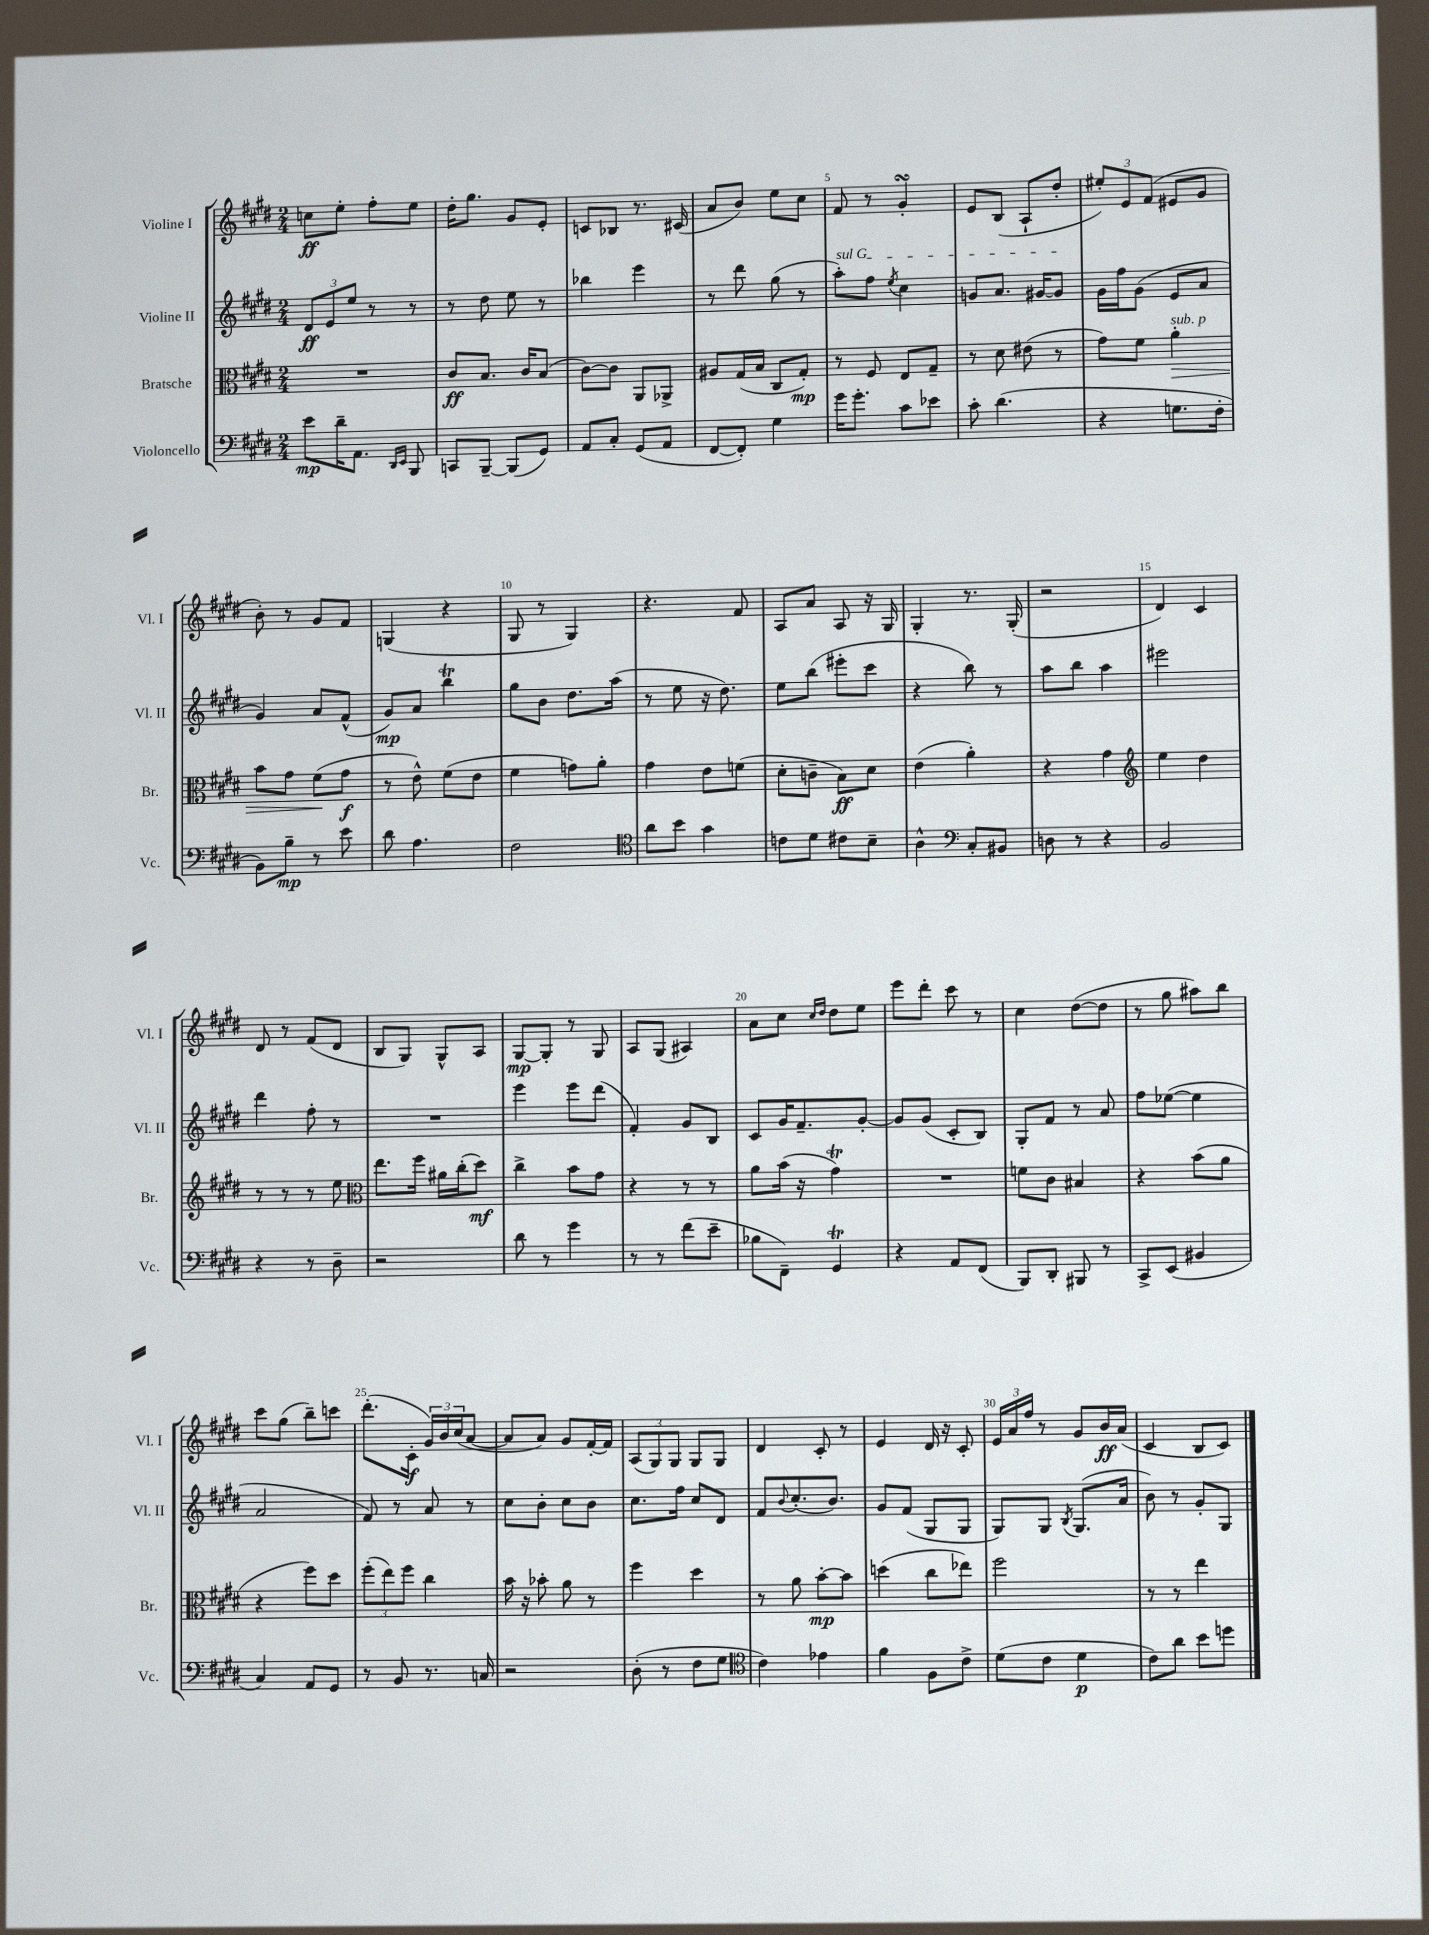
<<
\new StaffGroup <<
\new Staff = "s0" \with { instrumentName = "Violine I" shortInstrumentName = "Vl. I" } {
    \clef treble \key e \major \numericTimeSignature \time 2/4
    c''8\ff e''8-. fis''8-. e''8 |
    dis''16-. gis''8. gis'8 e'8-. |
    c'8 bes8 r8. cis'16( |
    a'8 b'8) e''8 cis''8 |
    fis'8 r8 gis'4-.\turn |
    e'8 b8( a8-! dis''8-. |
    \tuplet 3/2 { eis''8-.) e'8 fis'8( } eis'8 gis'8 |
    b'8-.) r8 gis'8 fis'8 |
    g4( r4 |
    gis8 r8 gis4) |
    r4. fis'8 |
    a8 a'8 a8 r16 gis16 |
    gis4-. r8. gis16-.( |
    r2 |
    dis'4) cis'4 |
    dis'8 r8 fis'8( dis'8 |
    b8 gis8) gis8-^ a8 |
    gis8~\mp gis8-. r8 gis8 |
    a8 gis8( ais4) |
    a'8 cis''8 \grace { cis''16 dis''16 } dis''8 e''8 |
    e'''8 dis'''8-. cis'''8 r8 |
    cis''4 dis''8~( dis''8 |
    r8 gis''8 ais''8) b''8 |
    cis'''8 gis''8( b''8--) c'''8 |
    dis'''8.-.( cis'16-.\f \tuplet 3/2 { gis'16) b'16 cis''16( } a'8~ |
    a'8 a'8) gis'8 fis'16~-. fis'16 |
    \tuplet 3/2 { a8( gis8) gis8 } gis8 gis8 |
    dis'4 cis'8-. r8 |
    e'4 dis'16 r16 cis'8-. |
    \tuplet 3/2 { e'16 a'16 fis''16 } r8 gis'8 b'16\ff a'16( |
    cis'4 b8 cis'8) \bar "|." |
}
\new Staff = "s1" \with { instrumentName = "Violine II" shortInstrumentName = "Vl. II" } {
    \clef treble \key e \major \numericTimeSignature \time 2/4
    \tuplet 3/2 { dis'8\ff e'8 e''8 } r8 r8 |
    r8 dis''8 e''8 r8 |
    bes''4 e'''4 |
    r8 dis'''8 gis''8( r8 |
    \once \override TextSpanner.bound-details.left.text = \markup { \italic "sul G" } a''8-.\startTextSpan) fis''8 \acciaccatura { e''8 } cis''4 |
    g'8 a'8. gis'16~ gis'8\stopTextSpan |
    gis'16 fis''16 gis'8( e'8 a'8 |
    gis'4) a'8 fis'8-^( |
    gis'8\mp) a'8 b''4\trill |
    gis''8 b'8 dis''8. a''16( |
    r8 e''8 r16 dis''8.) |
    e''8 b''8( eis'''8-. cis'''8 |
    r4 b''8) r8 |
    a''8 b''8 a''4 |
    eis'''2 |
    dis'''4 fis''8-. r8 |
    R2 |
    e'''4 e'''8 dis'''8( |
    fis'4-.) gis'8 b8 |
    cis'8 gis'16 fis'8.-- gis'8~-. |
    gis'8 gis'8( cis'8-. b8) |
    gis8-. fis'8 r8 a'8 |
    fis''8 ees''8~( ees''4 |
    a'2 |
    fis'8) r8 a'8 r8 |
    cis''8 b'8-. cis''8 b'8 |
    cis''8. fis''16 cis''8 dis'8 |
    fis'8 \appoggiatura { b'8 } cis''8.-.( b'8.) |
    gis'8 fis'8( gis8 gis8 |
    gis8) gis8 \acciaccatura { b8 } gis8.( a'16 |
    b'8) r8 gis'8-. gis8 \bar "|." |
}
\new Staff = "s2" \with { instrumentName = "Bratsche" shortInstrumentName = "Br." } {
    \clef alto \key e \major \numericTimeSignature \time 2/4
    R2 |
    cis'8\ff b8. cis'16 b8( |
    cis'8~) cis'8 a,8 aes,8-> |
    ais8 gis16( b16 cis8 gis8-.\mp) |
    r8 fis8 e8 gis8-- |
    r8 dis'8 eis'8( r8 |
    gis'8) fis'8 a'4-.\>^\markup { \italic "sub. p" } |
    b'8 gis'8 fis'8\!( gis'8\f |
    r8 e'8-^) fis'8( e'8 |
    fis'4 g'8) a'8-. |
    gis'4 e'8 f'8( |
    dis'8-. c'8-- b8\ff) dis'8 |
    e'4( a'4-.) |
    r4 gis'4 |
    \clef treble e''4 dis''4 |
    r8 r8 r8 e''8 |
    \clef alto e''8. fis''16 ais'16 cis''16-.( dis''8\mf) |
    cis''4-> b'8 gis'8 |
    r4 r8 r8 |
    a'8 b'16( r16 gis'4\trill) |
    R2 |
    f'8 cis'8 bis4 |
    r4 b'8( a'8 |
    r4 fis''8) dis''8 |
    \tuplet 3/2 { fis''8-.( e''8) fis''8 } cis''4 |
    b'16 r16 bes'8-. a'8 r8 |
    fis''4 dis''4 |
    r8 a'8 b'8~-.\mp b'8 |
    d''4( cis''8 ees''8) |
    fis''2 |
    r8 r8 e''4 \bar "|." |
}
\new Staff = "s3" \with { instrumentName = "Violoncello" shortInstrumentName = "Vc." } {
    \clef bass \key e \major \numericTimeSignature \time 2/4
    e'8\mp dis'16-- a,8. \grace { dis,16 e,16 } b,,8 |
    c,8 b,,8~-- b,,8( gis,8) |
    a,8 cis8-. gis,8( a,8 |
    fis,8~ fis,8-.) gis4 |
    gis'16 gis'8.-. cis'8 ees'8 |
    cis'8-. dis'4.( |
    r4 g8. fis16-. |
    b,8) b8--\mp r8 e'8 |
    dis'8 a4. |
    fis2 |
    \clef tenor a'8 b'8 gis'4 |
    c'8 dis'8 cis'8 b8-- |
    a4-^ \clef bass cis8-. bis,8 |
    d8 r8 r4 |
    b,2 |
    r4 r8 dis8-- |
    r2 |
    dis'8 r8 gis'4 |
    r8 r8 fis'8( e'8-- |
    bes8 fis,8--) gis,4\trill |
    r4 a,8 fis,8( |
    b,,8) dis,8-. bis,,8 r8 |
    cis,8-> e,8( bis,4 |
    cis4) a,8 gis,8 |
    r8 b,8 r8. c16 |
    r2 |
    dis8-.( r8 fis8 gis8 |
    \clef tenor cis'4) ees'4 |
    fis'4 fis8 cis'8-> |
    dis'8( cis'8 dis'4\p |
    cis'8) a'8 b'8 d''8 \bar "|." |
}
>>
>>
\layout { \context { \Score \override BarNumber.break-visibility = ##(#f #t #t) barNumberVisibility = #(every-nth-bar-number-visible 5) } }
